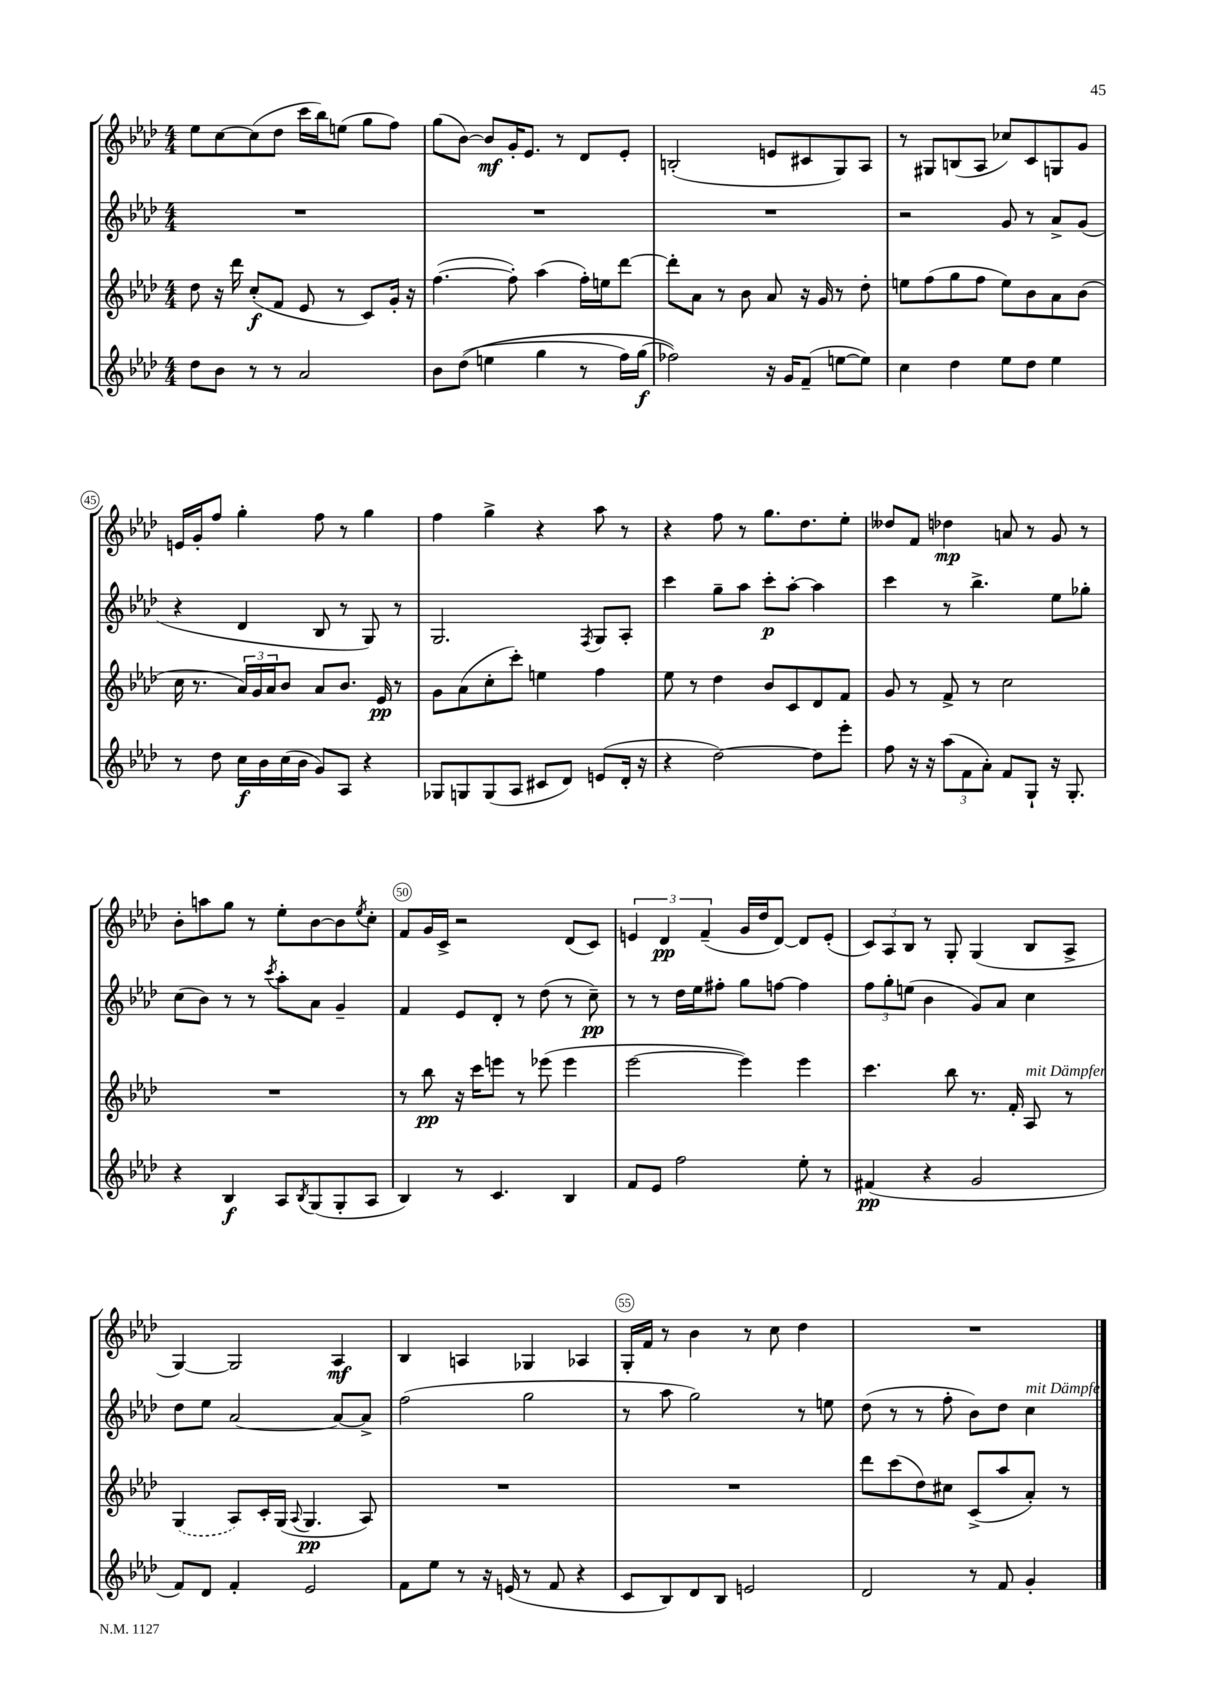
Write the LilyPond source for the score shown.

<<
\new StaffGroup <<
\new Staff = "s0" {
    \clef treble \key aes \major \numericTimeSignature \time 4/4
    ees''8 c''8~ c''8( des''8 c'''16 bes''16) e''8( g''8 f''8) |
    g''8( bes'8~) bes'8\mf g'16-. ees'8. r8 des'8 ees'8-. |
    b2-.( e'8 cis'8 g8) aes8 |
    r8 gis8 b8( aes8 ces''8) c'8 g8 g'8 |
    e'16 g'16-. f''8 g''4-. f''8 r8 g''4 |
    f''4 g''4-> r4 aes''8 r8 |
    r4 f''8 r8 g''8. des''8. ees''8-. |
    deses''8 f'8 des''4\mp a'8 r8 g'8 r8 |
    bes'8-. a''8 g''8 r8 ees''8-. bes'8~ bes'8 \acciaccatura { ees''8 } c''8-. |
    f'8 g'16 c'16-> r2 des'8( c'8) |
    \tuplet 3/2 { e'4 des'4\pp f'4--( } g'16 des''16 des'8~) des'8 e'8-.( |
    \tuplet 3/2 { c'8) aes8 bes8 } r8 g8-. g4( bes8 aes8-> |
    g4~) g2 aes4\mf |
    bes4 a4 ges4 aes4 |
    g16-. f'16 r8 bes'4 r8 c''8 des''4 |
    R1 \bar "|." |
}
\new Staff = "s1" {
    \clef treble \key aes \major \numericTimeSignature \time 4/4
    R1 |
    R1 |
    R1 |
    r2 g'8 r8 aes'8-> g'8( |
    r4 des'4 bes8 r8 g8) r8 |
    g2. \acciaccatura { f8 } g8 aes8-. |
    c'''4 g''8-- aes''8 c'''8-.\p aes''8~-. aes''4 |
    c'''4 r8 bes''4.-> ees''8 ges''8-. |
    c''8( bes'8) r8 r8 \acciaccatura { c'''8 } aes''8-. aes'8 g'4-- |
    f'4 ees'8 des'8-. r8 des''8( r8 c''8--\pp) |
    r8 r8 des''16 ees''16 fis''8-. g''8 f''8~ f''4 |
    \tuplet 3/2 { f''8 g''8-. e''8( } bes'4 g'8) aes'8 c''4 |
    des''8 ees''8 aes'2~ aes'8~ aes'8-> |
    f''2( g''2 |
    r8 aes''8 g''2) r8 e''8 |
    des''8( r8 r8 f''8-. bes'8) des''8 c''4^\markup { \italic "mit Dämpfer" } \bar "|." |
}
\new Staff = "s2" {
    \clef treble \key aes \major \numericTimeSignature \time 4/4
    des''8 r16 des'''16 c''8-.\f( f'8 ees'8 r8 c'8) g'16-. r16 |
    f''4.~( f''8-.) aes''4( f''16-.) e''16 des'''8~ |
    des'''8-. aes'8 r8 bes'8 aes'8 r16 g'16 r8 des''8-. |
    e''8 f''8( g''8 f''8 e''8) bes'8 aes'8 bes'8( |
    c''16 r8. \tuplet 3/2 { aes'16) g'16 aes'16 } bes'8 aes'8 bes'8. ees'16\pp r8 |
    g'8 aes'8( c''8-. c'''8-.) e''4 f''4 |
    ees''8 r8 des''4 bes'8 c'8 des'8 f'8 |
    g'8 r8 f'8-> r8 c''2 |
    R1 |
    r8 bes''8\pp r16 c'''16 e'''8 r8 ees'''8( ees'''4 |
    ees'''2~ ees'''4) ees'''4 |
    c'''4. bes''8 r8. f'16-. aes8^\markup { \italic "mit Dämpfer" } r8 |
    \once \slurDashed g4( aes8) c'16-. g16( \appoggiatura { aes8 } g4.\pp aes8) |
    R1 |
    R1 |
    des'''8 c'''8( des''8) cis''8 c'8->( aes''8 aes'8-.) r8 \bar "|." |
}
\new Staff = "s3" {
    \clef treble \key aes \major \numericTimeSignature \time 4/4
    des''8 bes'8 r8 r8 aes'2 |
    bes'8 des''8(\( e''4 g''4 r8 f''16) g''16\f( |
    fes''2)\) r16 g'16 f'8--( e''8~ e''8) |
    c''4 des''4 ees''8 des''8 ees''4 |
    r8 des''8 c''16\f bes'16 c''16( bes'16 g'8) aes8 r4 |
    ges8 g8 g8( aes8 cis'8 des'8) e'8( des'16-. r16 |
    r4 des''2~) des''8 ees'''8-. |
    f''8 r16 r16 \tuplet 3/2 { aes''8( f'8 aes'8-.) } f'8 g8-! r16 g8.-. |
    r4 bes4\f aes8 \acciaccatura { bes8 } g8( g8-. aes8 |
    bes4) r8 c'4. bes4 |
    f'8 ees'8 f''2 ees''8-. r8 |
    fis'4\pp( r4 g'2 |
    f'8) des'8 f'4-. ees'2 |
    f'8 ees''8 r8 r16 e'16( r8 f'8 r4 |
    c'8 bes8) des'8 bes8 e'2 |
    des'2 r8 f'8 g'4-. \bar "|." |
}
>>
>>
\layout { \context { \Score currentBarNumber = #41 \override BarNumber.break-visibility = ##(#f #t #t) barNumberVisibility = #(every-nth-bar-number-visible 5) \override BarNumber.stencil = #(make-stencil-circler 0.1 0.3 ly:text-interface::print) } }
